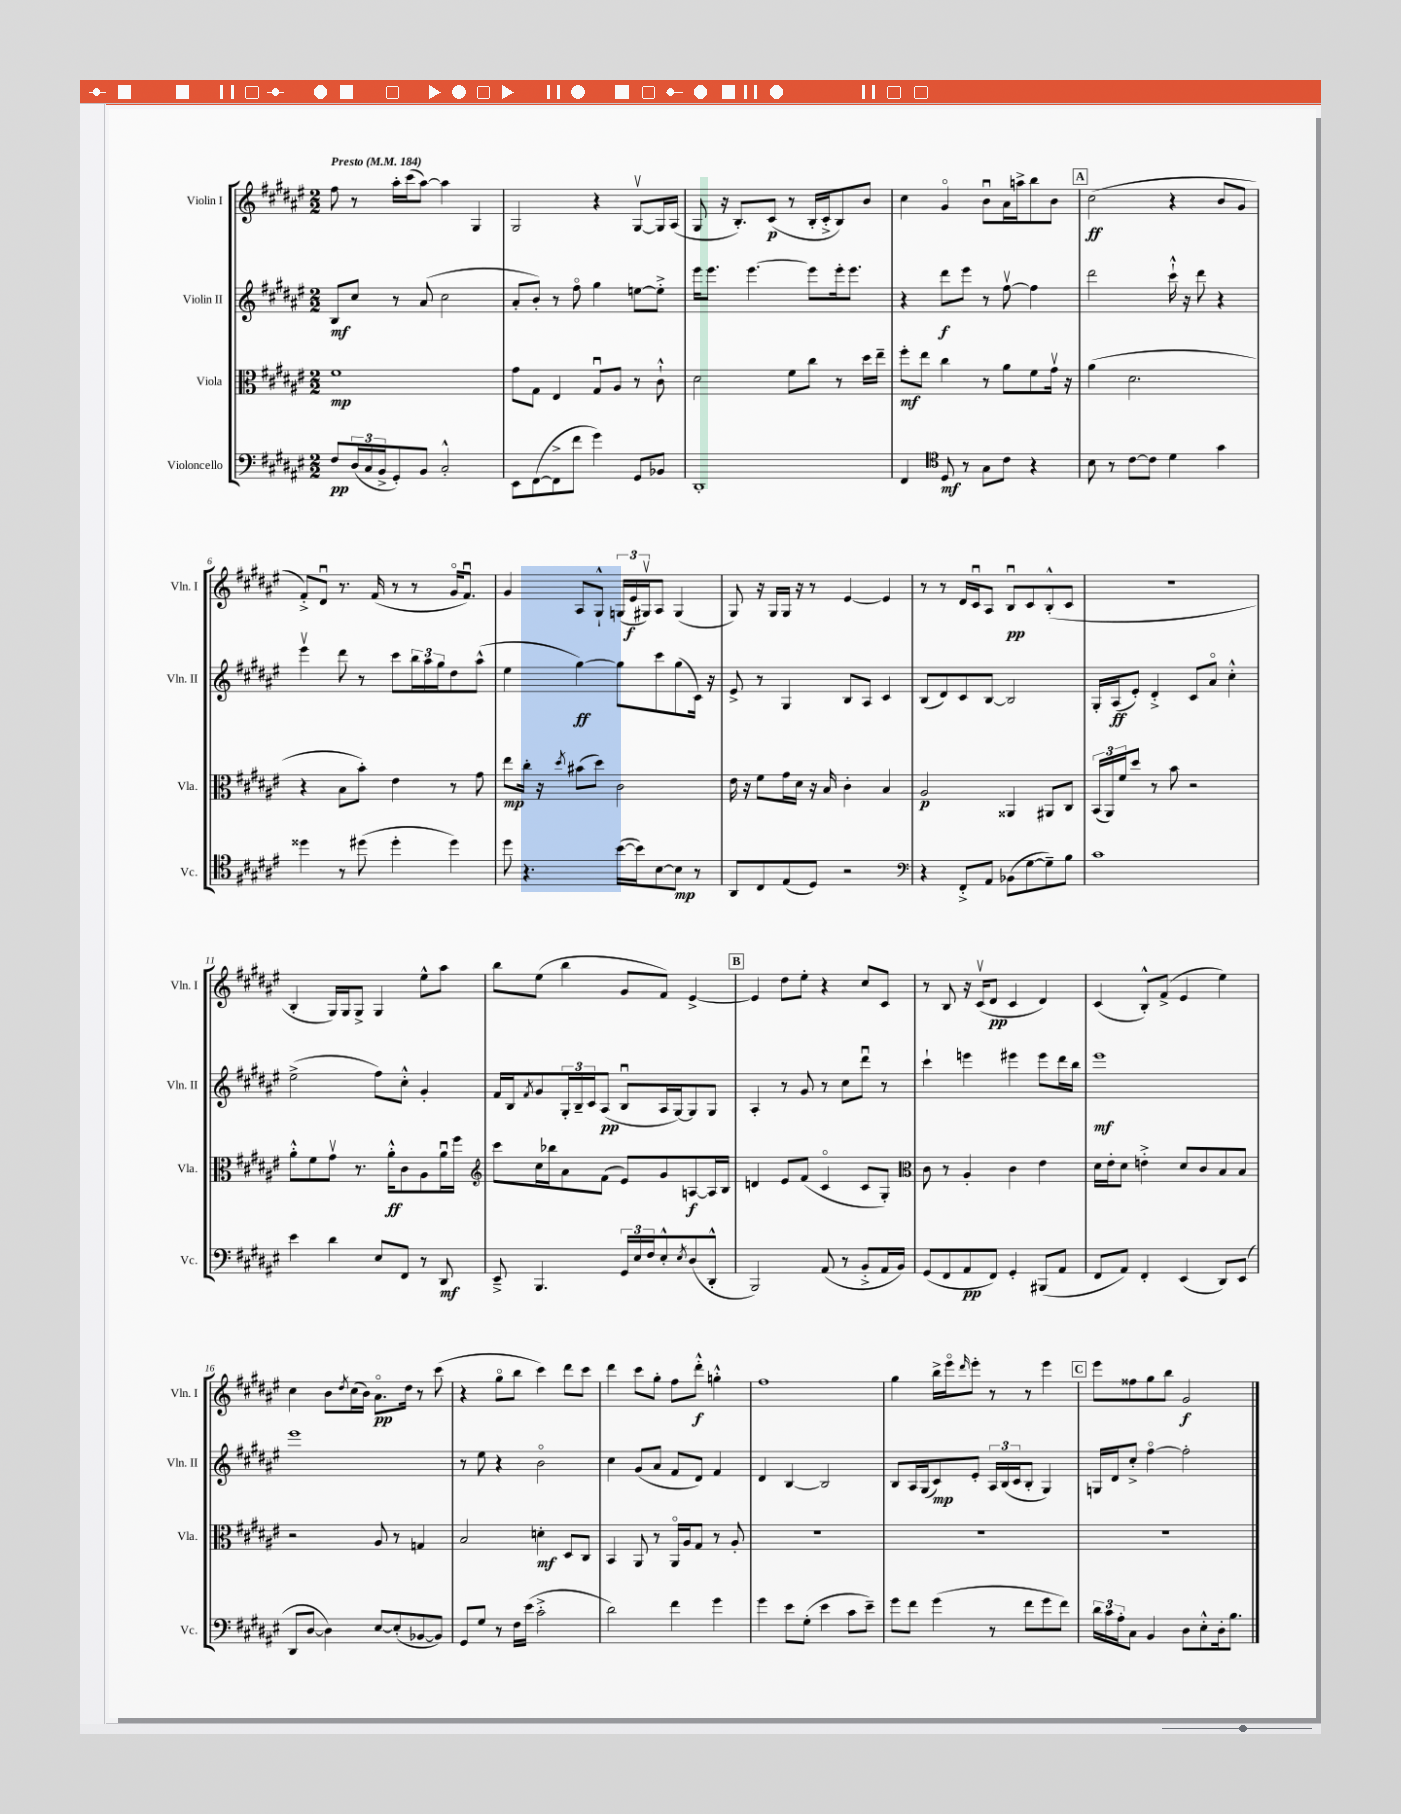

**kern	**dynam	**kern	**dynam	**kern	**dynam	**kern	**dynam
*part4	*part4	*part3	*part3	*part2	*part2	*part1	*part1
*staff4	*staff4	*staff3	*staff3	*staff2	*staff2	*staff1	*staff1
*I"Violoncello	*	*I"Viola	*	*I"Violin II	*	*I"Violin I	*
*I'Vc.	*	*I'Vla.	*	*I'Vln. II	*	*I'Vln. I	*
*clefF4	*	*clefC3	*	*clefG2	*	*clefG2	*
*k[f#c#g#d#a#e#]	*	*k[f#c#g#d#a#e#]	*	*k[f#c#g#d#a#e#]	*	*k[f#c#g#d#a#e#]	*
*M2/2	*	*M2/2	*	*M2/2	*	*M2/2	*
*MM184	*	*MM184	*	*MM184	*	*MM184	*
=1	=1	=1	=1	=1	=1	=1	=1
!	!	!	!	!	!	!LO:TX:a:B:t=Presto	!
8F#/L	pp	1f#	mp	8B/L	mf	8ff#\	.
(24D#/L	.	.	.	8cc#/J	.	8r	.
24C#/	.	.	.	.	.	.	.
24BB^/J	.	.	.	.	.	.	.
8GG#'/)	.	.	.	8r	.	16aa#'\LL	.
.	.	.	.	.	.	(16ccc#\J	.
8BB/J	.	.	.	(8a#/	.	[8aa#\J)	.
2C#'^^/	.	.	.	2cc#\	.	4aa#\]	.
.	.	.	.	.	.	4G#/	.
=2	=2	=2	=2	=2	=2	=2	=2
8EE#\L	.	8g#\L	.	8a#'/L	.	2G#/	.
([8FF#\	.	8G#\J	.	8b'/J)	.	.	.
8FF#^\]	.	4E#/	.	8r	.	.	.
8f#\J	.	.	.	8ff#\	.	.	.
4g#\)	.	8G#u/L	.	4gg#\	.	4r	.
.	.	8A#/J	.	.	.	.	.
8GG#/L	.	8r	.	[8een\L	.	[8G#v/L	.
8BB-X/J	.	8c#`^^\	.	8ee'^\J]	.	16G#/L]	.
.	.	.	.	.	.	(16A#/JJ	.
=3	=3	=3	=3	=3	=3	=3	=3
1DD#'	.	2d#\	.	16eee#\KL	.	8G#/	.
.	.	.	.	8.eee#\J	.	.	.
.	.	.	.	.	.	16r	.
.	.	.	.	.	.	8.B'/L)	.
.	.	.	.	[4.eee#\	.	.	.
.	.	.	.	.	.	(8c#/J	p
.	.	8f#\L	.	.	.	8r	.
.	.	8cc#\J	.	8eee#\L]	.	16B'/LL	.
.	.	.	.	.	.	16c#'^/J	.
.	.	8r	.	16eee#'\k	.	8B/)	.
.	.	.	.	8.eee#\J	.	.	.
.	.	16dd#\LL	.	.	.	8b/J	.
.	.	16ee#~\JJ	.	.	.	.	.
=4	=4	=4	=4	=4	=4	=4	=4
4FF#/	.	8ff#'\L	mf	4r	.	4cc#\	.
.	.	8ee#\J	.	.	.	.	.
*clefC4	*	*	*	*	*	*	*
8D#/	mf	4cc#\	.	8ddd#\L	f	4g#/	.
8r	.	.	.	8eee#\J	.	.	.
8G#\L	.	8r	.	8r	.	8bu\L	.
8c#\J	.	8a#\L	.	[8ff#v\	.	16a#\L	.
.	.	.	.	.	.	16aan^\J	.
4r	.	8f#\	.	4ff#\]	.	8bb\	.
.	.	16g#v\Jk	.	.	.	8b\J	.
.	.	16r	.	.	.	.	.
!!LO:REH:place=s1:t=A
=5	=5	=5	=5	=5	=5	=5	=5
8B\	.	(4a#\	.	2ddd#\	.	(2cc#\	ff
8r	.	.	.	.	.	.	.
[8c#\L	.	2.d#\	.	.	.	.	.
8c#\J]	.	.	.	.	.	.	.
4d#\	.	.	.	16ccc#`^^\	.	4r	.
.	.	.	.	16r	.	.	.
.	.	.	.	8ddd#\	.	.	.
4g#\	.	.	.	4r	.	8b/L	.
.	.	.	.	.	.	8g#/J	.
!!LO:LB:g=z
=6	=6	=6	=6	=6	=6	=6	=6
4dd##X\	.	4r	.	4eee#v\	.	8f#'^/L)	.
.	.	.	.	.	.	8d#u/J	.
8r	.	8B\L	.	8ddd#\	.	8.r	.
(8dd#X\	.	8b'\J)	.	8r	.	.	.
.	.	.	.	.	.	(16f#/	.
4dd#'\	.	4e#\	.	8ccc#\L	.	8r	.
.	.	.	.	24bb\L	.	8r	.
.	.	.	.	24aa#\	.	.	.
.	.	.	.	24gg#\J	.	.	.
4dd#\)	.	8r	.	8dd#\	.	16g#/KL	.
.	.	.	.	.	.	8.f#u/J)	.
.	.	8g#\	.	(8aa#^^\J	.	.	.
=7	=7	=7	=7	=7	=7	=7	=7
8dd#\	.	8ee#\L	mp	4ee#\	.	4g#/	.
4.r	.	16cc#'\Jk	.	.	.	.	.
.	.	16r	.	.	.	.	.
.	.	8qdd#/	.	.	.	.	.
.	.	(8b#X\L	.	[4gg#\)	ff	8A#/L	.
.	.	8dd#\J)	.	.	.	8G#`^^/J	.
([16b\LL	.	2c#\	.	8gg#\L]	.	(24Gn/LL	.
.	.	.	.	.	.	24e#/	f
16b\J])	.	.	.	.	.	.	.
.	.	.	.	.	.	24G#Xv/J)	.
[8B\	.	.	.	8ccc#\	.	8A#/J	.
8B\J]	mp	.	.	(8gg#\	.	(4G#/	.
8r	.	.	.	16c#\Jk)	.	.	.
.	.	.	.	16r	.	.	.
=8	=8	=8	=8	=8	=8	=8	=8
8AA#/L	.	16e#\	.	8e#^/	.	8G#/)	.
.	.	16r	.	.	.	.	.
8C#/	.	8f#\L	.	8r	.	16r	.
.	.	.	.	.	.	16G#/LL	.
(8E#/	.	16g#\L	.	4G#/	.	16G#/JJ	.
.	.	16d#\JJ	.	.	.	16r	.
8D#/J)	.	16r	.	.	.	8r	.
.	.	16B/	.	.	.	.	.
2r	.	4c#'\	.	8B/L	.	[4e#/	.
.	.	.	.	8A#/J	.	.	.
.	.	4B/	.	4c#/	.	4e#/]	.
=9	=9	=9	=9	=9	=9	=9	=9
*clefF4	*	*	*	*	*	*	*
4r	.	2A#/	p	(8B/L	.	8r	.
.	.	.	.	8d#/)	.	8r	.
8FF#'^/L	.	.	.	8c#/	.	16d#/LL	.
.	.	.	.	.	.	16c#u/J	.
8AA#/J	.	.	.	[8B/J	.	8A#/J	.
(8BB-X\L	.	4AA##X/	.	2B/]	.	8Bu/L	pp
[8G#\	.	.	.	.	.	8c#/	.
8G#~\])	.	8AA#X/L	.	.	.	(8B'^^/	.
8B\J	.	8C#/J	.	.	.	8c#/J	.
=10	=10	=10	=10	=10	=10	=10	=10
1c#	.	(24BB/LL	.	16G#'/LL	.	1r	.
.	.	24AA#/)	.	.	.	.	.
.	.	.	.	(16A#/J	ff	.	.
.	.	24f#/J	.	.	.	.	.
.	.	8dd#/J	.	8e#'/J)	.	.	.
.	.	8r	.	4d#'^/	.	.	.
.	.	8b\	.	.	.	.	.
.	.	2r	.	8c#/L	.	.	.
.	.	.	.	8a#/J	.	.	.
.	.	.	.	4cc#'^^\	.	.	.
!!LO:LB:g=z
=11	=11	=11	=11	=11	=11	=11	=11
4e#\	.	8a#'^^\L	.	(2ee#^\	.	4B'/	.
.	.	8f#\	.	.	.	.	.
4d#\	.	8g#v\J	.	.	.	16G#/LL)	.
.	.	.	.	.	.	16G#/J	.
.	.	8.r	.	.	.	8G#^/J	.
8E#/L	.	.	.	8ff#\L)	.	4G#/	.
.	.	16a#'^^\KL	ff	.	.	.	.
8FF#/J	.	8c#\	.	8cc#'^^\J	.	.	.
8r	.	8A#\	.	4g#'/	.	8ee#^^\L	.
8DD#/	mf	16a#u\L	.	.	.	8aa#\J	.
.	.	16ff#\JJ	.	.	.	.	.
=12	=12	=12	=12	=12	=12	=12	=12
*	*	*clefG2	*	*	*	*	*
8EE#~^/	.	8ccc#\L	.	16f#/LL	.	8bb\L	.
.	.	.	.	16B/J	.	.	.
.	.	.	.	8qf#/	.	.	.
4.BBB/	.	16cc#\L	.	8g#/	.	(8ee#\J	.
.	.	16bb-X\J	.	.	.	.	.
.	.	8a#\	.	24G#'/L	.	4bb\	.
.	.	.	.	24B~/	.	.	.
.	.	.	.	24c#/J	.	.	.
.	.	(8f#\J	.	(8A#/J	pp	.	.
24GG#/LL	.	8e#/L)	.	8Bu/L	.	8g#/L	.
24E#/	.	.	.	.	.	.	.
24F#/J	.	.	.	.	.	.	.
8E#'^^/	.	8g#/	.	16A#/L	.	8f#/J)	.
.	.	.	.	[16G#/J)	.	.	.
8qE#/	.	.	.	.	.	.	.
(8D#/	.	[8An/	f	8G#/]	.	[4e#^/	.
8DD#'^^/J	.	16A/L]	.	8G#/J	.	.	.
.	.	16B/JJ	.	.	.	.	.
!!LO:REH:place=s1:t=B
=13	=13	=13	=13	=13	=13	=13	=13
2BBB/)	.	4dn/	.	4A#'/	.	4e#/]	.
.	.	8e#/L	.	8r	.	8dd#\L	.
.	.	(8f#/J	.	8g#/	.	8ee#'\J	.
(8AA#/	.	4c#/	.	8r	.	4r	.
8r	.	.	.	8cc#\L	.	.	.
8BB'^/L	.	8c#/L	.	8ddd#u\J	.	8cc#/L	.
16AA#/L	.	8G#'/J)	.	8r	.	8c#/J	.
16BB/JJ)	.	.	.	.	.	.	.
=14	=14	=14	=14	=14	=14	=14	=14
*	*	*clefC3	*	*	*	*	*
(8GG#/L	.	8c#\	.	4ccc#`\	.	8r	.
8FF#/	.	8r	.	.	.	8B/	.
8AA#/	pp	4A#'/	.	4eeen\	.	16r	.
.	.	.	.	.	.	(16c#v/KL	.
8FF#/J)	.	.	.	.	.	8d#/J	pp
4GG#'/	.	4c#\	.	4eee#X\	.	4c#/	.
(8BBB#X/L	.	4e#\	.	8eee#\L	.	4d#/)	.
8AA#/J	.	.	.	16ddd#\L	.	.	.
.	.	.	.	16bb\JJ	.	.	.
=15	=15	=15	=15	=15	=15	=15	=15
8FF#/L	.	16d#\LL	.	1eee#	mf	(4c#/	.
.	.	16e#'\J	.	.	.	.	.
8AA#/J)	.	8d#\J	.	.	.	.	.
4FF#'/	.	4en'^\	.	.	.	8B'^^/L)	.
.	.	.	.	.	.	(8f#^/J	.
(4EE#/	.	8d#/L	.	.	.	4e#/	.
.	.	8c#/	.	.	.	.	.
8DD#/L)	.	8B/	.	.	.	4ee#\)	.
(8EE#/J	.	8B/J	.	.	.	.	.
!!LO:LB:g=z
=16	=16	=16	=16	=16	=16	=16	=16
8DD#/L	.	2r	.	1eee#	.	4cc#\	.
[8D#/J	.	.	.	.	.	.	.
4D#\])	.	.	.	.	.	8b\L	.
.	.	.	.	.	.	8qdd#/	.
.	.	.	.	.	.	(16cc#\L	.
.	.	.	.	.	.	16b\JJ)	.
[8E#/L	.	8A#/	.	.	.	8.a#\L	pp
(8E#'/]	.	8r	.	.	.	.	.
.	.	.	.	.	.	16dd#\Jk	.
[8BB-X/	.	4Gn/	.	.	.	8r	.
8BB-/J])	.	.	.	.	.	(8ccc#\	.
=17	=17	=17	=17	=17	=17	=17	=17
8GG#/L	.	2B/	.	8r	.	4r	.
8G#/J	.	.	.	8ee#\	.	.	.
8r	.	.	.	4r	.	8gg#\L	.
16F#\LL	.	.	.	.	.	8bb\J	.
(16e#\JJ	.	.	.	.	.	.	.
2c#'^\	.	4dn'\	mf	2b\	.	4ccc#\)	.
.	.	8D#/L	.	.	.	8ddd#\L	.
.	.	8C#/J	.	.	.	8ccc#\J	.
=18	=18	=18	=18	=18	=18	=18	=18
2d#\)	.	4BB/	.	4cc#\	.	4ddd#\	.
.	.	8AA#/	.	(8g#/L	.	8ccc#\L	.
.	.	8r	.	8a#/J	.	8gg#'\J	.
4f#\	.	16AA#/LL	.	8f#/L	.	8ff#\L	.
.	.	16A#/J	.	.	.	.	.
.	.	8G#/J	.	8d#/J)	.	8ddd#'^^\J	f
4g#\	.	8r	.	4f#/	.	4ggn'^^\	.
.	.	8A#'/	.	.	.	.	.
=19	=19	=19	=19	=19	=19	=19	=19
4g#\	.	1r	.	4d#/	.	1ff#	.
8e#\L	.	.	.	[4B/	.	.	.
(8G#'\J	.	.	.	.	.	.	.
4e#\	.	.	.	2B/]	.	.	.
8c#\L	.	.	.	.	.	.	.
8e#~\J)	.	.	.	.	.	.	.
=20	=20	=20	=20	=20	=20	=20	=20
8g#\L	.	1r	.	8B/L	.	4gg#\	.
8f#\J	.	.	.	16A#/L	.	.	.
.	.	.	.	(16G#/J	.	.	.
(4g#\	.	.	.	8c#/)	mp	16bb^\LL	.
.	.	.	.	.	.	16eee#\J	.
.	.	.	.	.	.	16qqddd#/	.
.	.	.	.	8e#'/J	.	8eee#'\J	.
8r	.	.	.	24A#/LL	.	8r	.
.	.	.	.	(24B/	.	.	.
.	.	.	.	24c#/J	.	.	.
8f#\L	.	.	.	8B'/J	.	8r	.
8g#\	.	.	.	4G#/)	.	4eee#\	.
8f#\J)	.	.	.	.	.	.	.
!!LO:REH:place=s1:t=C
=21	=21	=21	=21	=21	=21	=21	=21
24d#\LL	.	1r	.	16Gn/LL	.	8eee#\L	.
24c#\	.	.	.	.	.	.	.
.	.	.	.	16d#/J	.	.	.
24A#'\J	.	.	.	.	.	.	.
8C#\J	.	.	.	8cc#'^/J	.	8ff##X\	.
4BB/	.	.	.	[4ff#\	.	8gg#\	.
.	.	.	.	.	.	8bb\J	.
8D#\L	.	.	.	2ff#'\]	.	2g#/	f
8E#'^^\	.	.	.	.	.	.	.
16D#'\k	.	.	.	.	.	.	.
8.B\J	.	.	.	.	.	.	.
==	==	==	==	==	==	==	==
*-	*-	*-	*-	*-	*-	*-	*-
